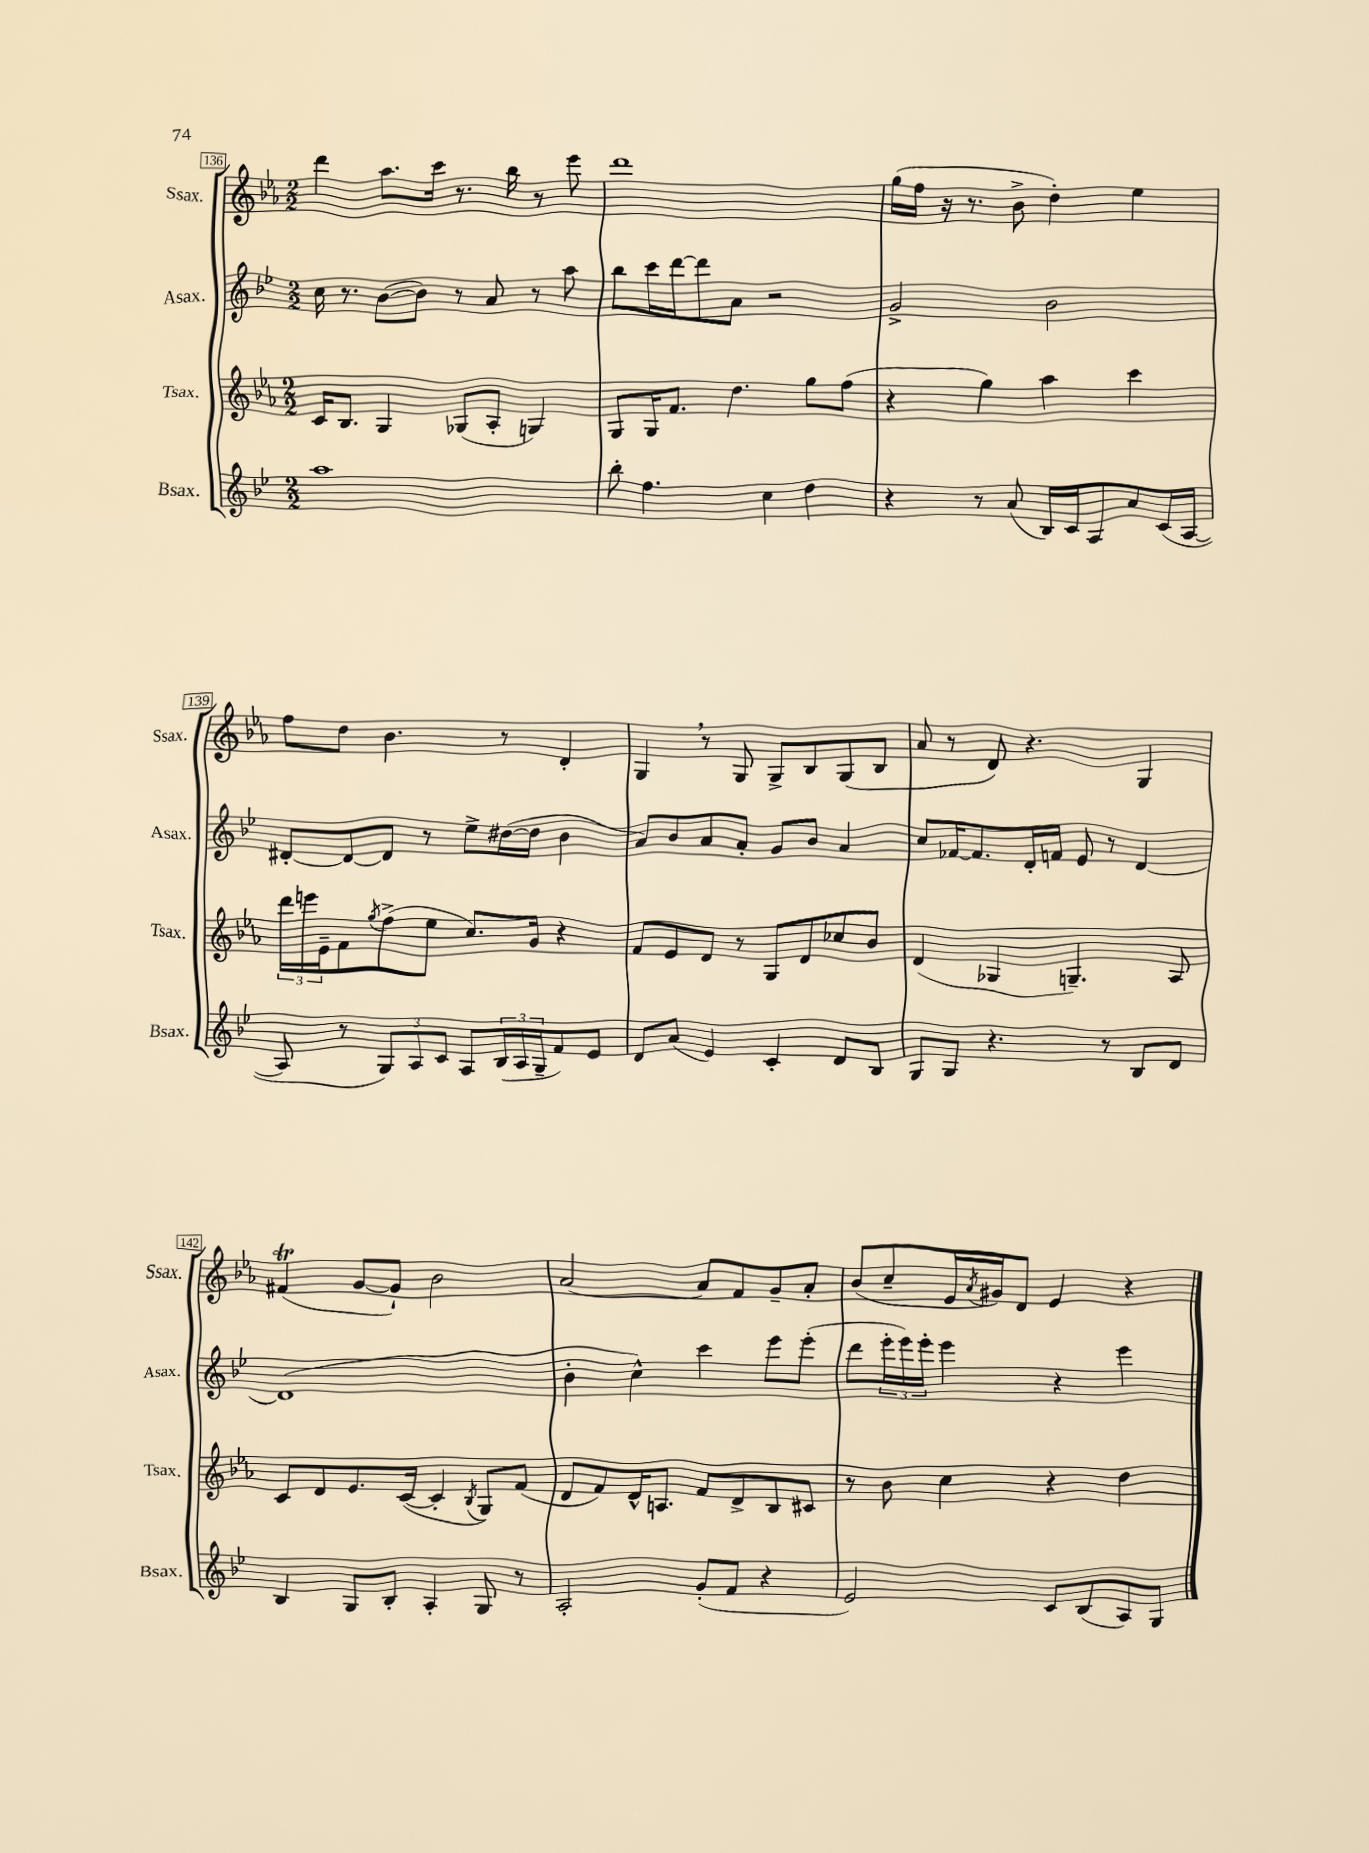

**kern	**kern	**kern	**kern
*staff4	*staff3	*staff2	*staff1
*clefG2	*clefG2	*clefG2	*clefG2
*k[b-e-]	*k[b-e-a-]	*k[b-e-]	*k[b-e-a-]
*M2/2	*M2/2	*M2/2	*M2/2
1aa	16c	16cc	4ddd
.	8.B-	8.r	.
.	4G	([8b-	8.aa-
.	.	8b-])	.
.	.	.	16ccc
.	(8G-	8r	8.r
.	8A-'	8a	.
.	.	.	16bb-
.	4G)	8r	8r
.	.	8aa	8eee-
=	=	=	=
8bb-'	8G	8bb-	1ddd
4.ff	16G	16ccc	.
.	8.f	[16ddd	.
.	.	8ddd]	.
.	4.dd	8a	.
4cc	.	2r	.
4dd	8gg	.	.
.	(8ff	.	.
=	=	=	=
4r	4r	2g^	(16gg
.	.	.	16ff
.	.	.	16r
.	.	.	8.r
8r	4gg)	.	.
(8a	.	.	8b-^
16B-)	4aa-	2b-	4dd')
16c	.	.	.
8A	.	.	.
8a	4ccc	.	4ee-
(16c	.	.	.
[16A	.	.	.
=	=	=	=
8A]	24ddd	[8d#'	8ff
.	24eee	.	.
.	24e-~	.	.
8r	8f	8d#_	8dd
.	8qgg	.	.
12G)	(8ff^	8d#]	4.b-
12A	.	.	.
.	8ee-	8r	.
12c	.	.	.
8A	8.cc)	8ee-^	.
(24B-	.	([16dd#	8r
24A	.	.	.
.	16g	16dd#]	.
24G~	.	.	.
8f)	4r	4b-	4d'
8e-	.	.	.
=	=	=	=
8d	8f	8a)	4G
(8a	8e-	8b-	.
4e-)	8d	8a	8r
.	8r	8a'	8G
4c'	8G	8g	8G^
.	8d	8b-	8B-
8d	8cc-	4a	(8G
8B-	8b-	.	8B-
=	=	=	=
8G	(4d	8cc	8a-
8G	.	[16f-	8r
.	.	8.f-]	.
4.r	4G-	.	8d)
.	.	16d'	4.r
.	.	16f	.
.	4.G~)	8e-	.
8r	.	8r	.
8B-	.	[4d	4G
8d	8A-	.	.
=	=	=	=
4B-	8c	(1d]	(4f#
.	8d	.	.
8G	8.e-	.	[8g
8B-'	.	.	8g`])
.	([16c	.	.
4A'	4c']	.	2b-
.	8qB-	.	.
8G	8G)	.	.
8r	(8f	.	.
=	=	=	=
2A'	8d	4b-'	[2a-
.	8f)	.	.
.	16d^^	4cc^^)	.
.	8.A	.	.
(8g'	8f	4ccc	8a-]
8f	8d^	.	8f
4r	8B-	8eee-	8g~
.	8c#	(8eee-'	8a-'
=	=	=	=
2e-)	8r	8ddd	(8b-
.	8b-	24eee-'	8cc~
.	.	24eee-)	.
.	.	24eee-'	.
.	4cc	4eee-	16e-
.	.	.	8qa-
.	.	.	16g#)
.	.	.	8d
8c	4r	4r	4e-
(8B-	.	.	.
8A)	4dd	4eee-	4r
8G	.	.	.
==	==	==	==
*-	*-	*-	*-
